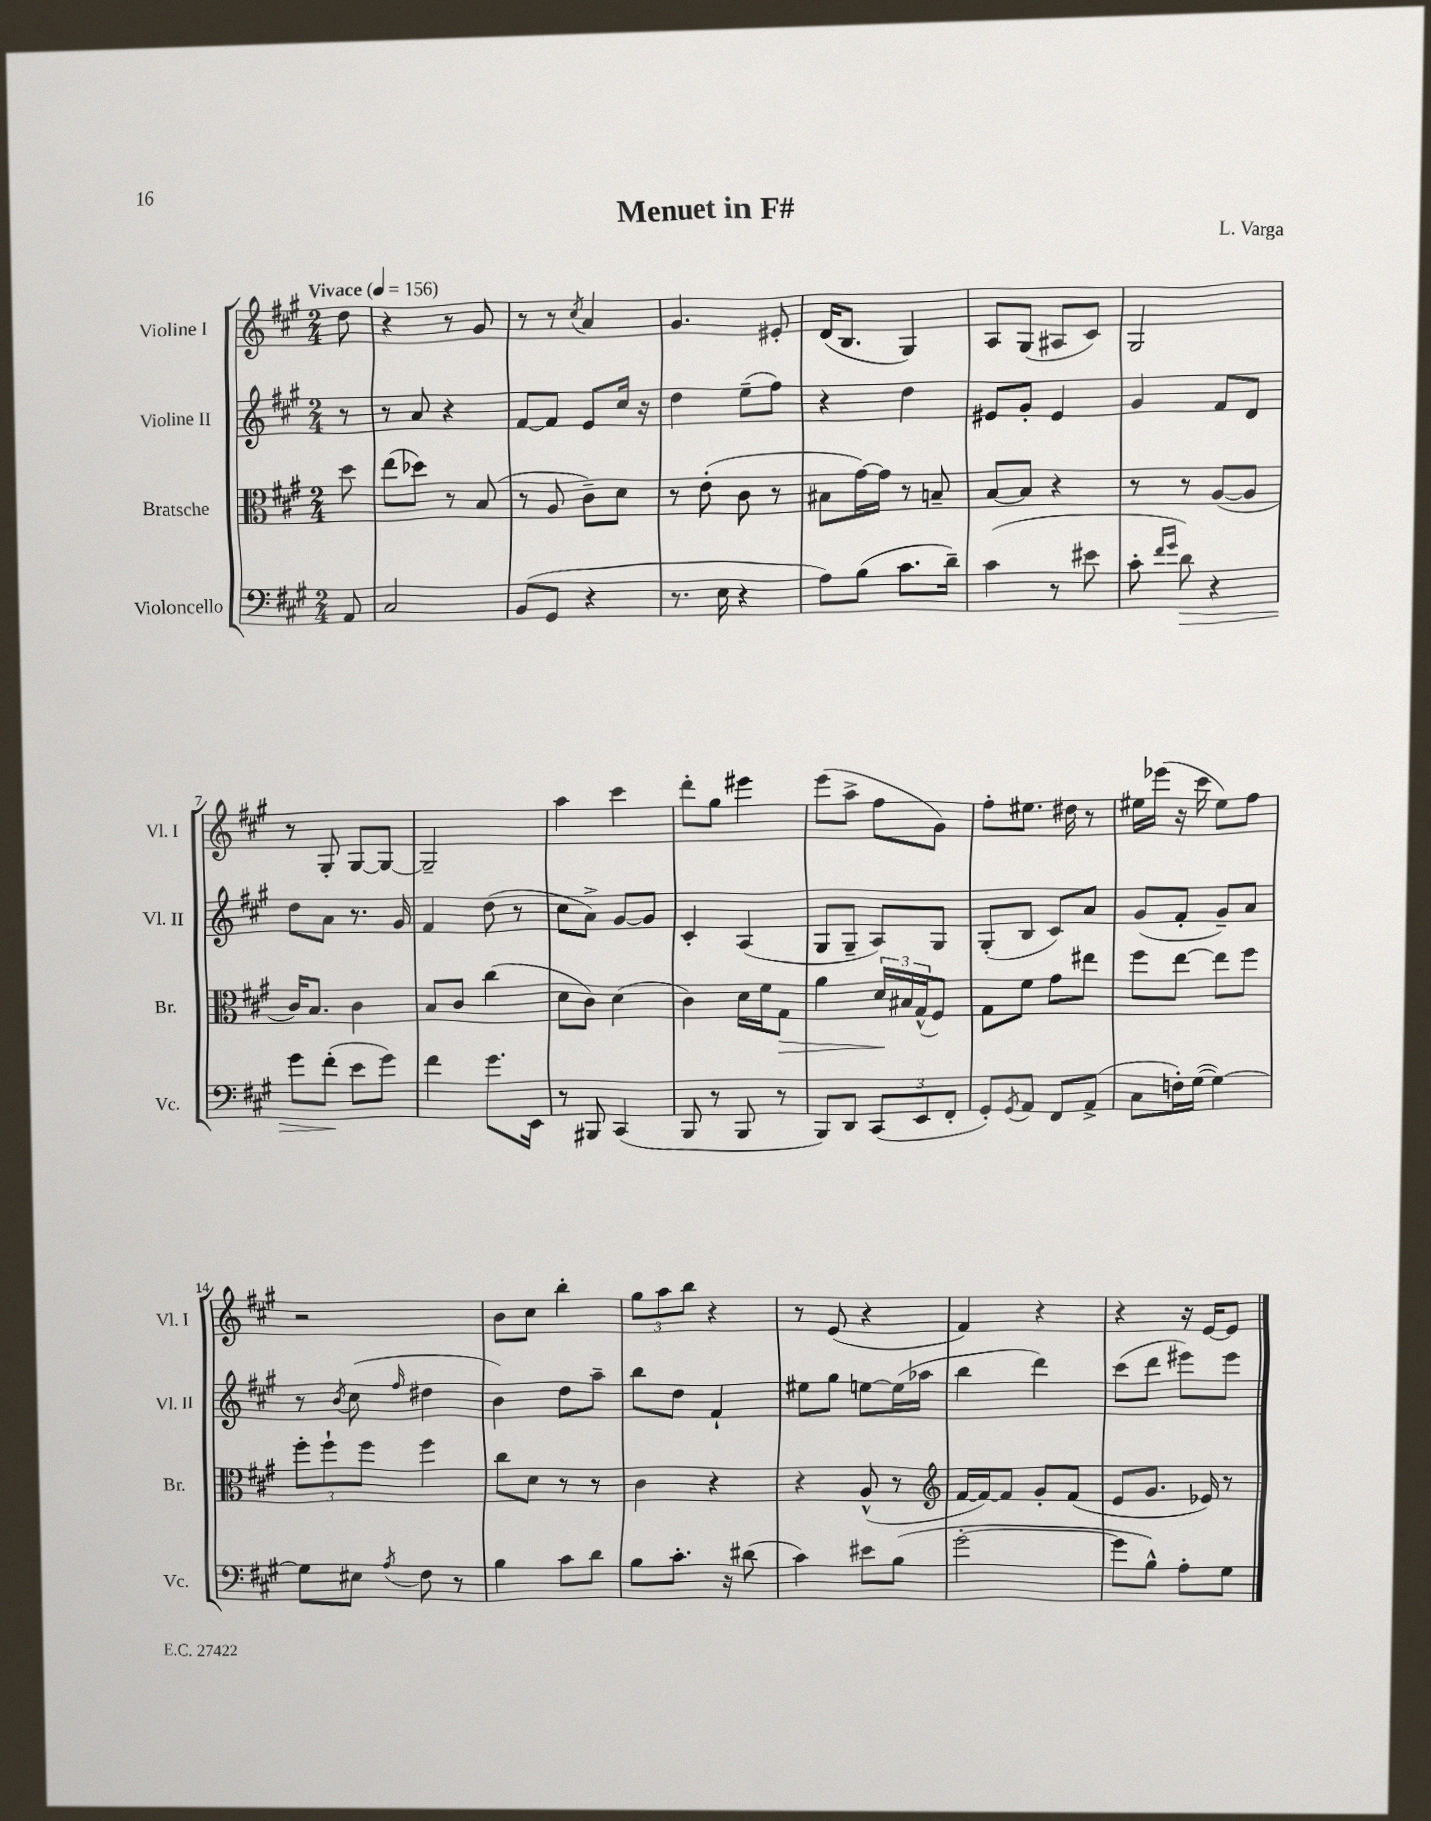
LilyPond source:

\header { title = "Menuet in F#" composer = "L. Varga" }
<<
\new StaffGroup <<
\new Staff = "s0" \with { instrumentName = "Violine I" shortInstrumentName = "Vl. I" } {
    \clef treble \key a \major \numericTimeSignature \time 2/4 \partial 8 \tempo "Vivace" 4 = 156
    d''8 |
    r4 r8 gis'8 |
    r8 r8 \acciaccatura { cis''8 } a'4 |
    gis'4. eis'8-. |
    d'16( b8. gis4) |
    a8 gis8( ais8 cis'8) |
    gis2 |
    r8 gis8-. gis8~ gis8~ |
    gis2-- |
    a''4 cis'''4 |
    d'''8-. gis''8 eis'''4 |
    e'''8( a''8-> fis''8 gis'8) |
    fis''8-. eis''8. dis''16 r8 |
    eis''16 ees'''16( r16 cis'''16 eis''8) fis''8 |
    r2 |
    b'8 cis''8 b''4-. |
    \tuplet 3/2 { gis''8 a''8 b''8 } r4 |
    r8 e'8( r4 |
    fis'4) r4 |
    r4 r16 e'16~ e'8 \bar "|." |
}
\new Staff = "s1" \with { instrumentName = "Violine II" shortInstrumentName = "Vl. II" } {
    \clef treble \key a \major \numericTimeSignature \time 2/4 \partial 8
    r8 |
    r8 a'8 r4 |
    fis'8~ fis'8 e'8 cis''16 r16 |
    d''4 e''8--( fis''8) |
    r4 d''4 |
    eis'8 gis'8-. eis'4 |
    gis'4 fis'8 d'8 |
    d''8 a'8 r8. gis'16 |
    fis'4 d''8( r8 |
    cis''8 a'8->) gis'8~ gis'8 |
    cis'4-. a4( |
    gis8 gis8-- a8) gis8 |
    gis8-.( b8 cis'8) a'8 |
    gis'8( fis'8-. gis'8--) a'8 |
    r8 \acciaccatura { b'8 } cis''8( \grace { fis''16 } dis''4 |
    b'4) d''8 a''8-- |
    b''8 d''8 fis'4-! |
    eis''8 gis''8 e''8~ e''16( aes''16 |
    b''4 d'''4) |
    cis'''8( d'''8 eis'''8) eis'''8 \bar "|." |
}
\new Staff = "s2" \with { instrumentName = "Bratsche" shortInstrumentName = "Br." } {
    \clef alto \key a \major \numericTimeSignature \time 2/4 \partial 8
    d''8 |
    e''8( des''8) r8 b8( |
    r8 a8 cis'8--) d'8 |
    r8 e'8-.( cis'8 r8 |
    bis8 gis'16~) gis'16 r8 b8-- |
    b8~ b8 r4 |
    r8 r8 a8~( a8 |
    cis'16) b8. cis'4 |
    b8 cis'8 cis''4( |
    d'8 cis'8) d'4( |
    cis'4) d'16 fis'16 gis8\> |
    a'4 \tuplet 3/2 { d'16\! bis16 gis16-^( } fis8) |
    gis8 fis'8 gis'8 eis''8 |
    fis''8 e''8~ e''8 fis''8 |
    \tuplet 3/2 { fis''8-. fis''8-! fis''8 } fis''4 |
    cis''8 d'8 r8 r8 |
    cis'4 r4 |
    r4 a8-^( r8 |
    \clef treble fis'16~ fis'16~) fis'8 gis'8-. fis'8( |
    e'8 gis'8. ees'16) r8 \bar "|." |
}
\new Staff = "s3" \with { instrumentName = "Violoncello" shortInstrumentName = "Vc." } {
    \clef bass \key a \major \numericTimeSignature \time 2/4 \partial 8
    a,8 |
    cis2 |
    b,8( gis,8 r4 |
    r8. e16 r4 |
    a8) b8( cis'8. d'16--) |
    cis'4( r8 eis'8 |
    cis'8-. \grace { fis'16 gis'16 } d'8\>) r4 |
    gis'8 fis'8-.\!( e'8 gis'8) |
    fis'4 gis'8. e,16 |
    r8 bis,,8 cis,4( |
    b,,8 r8 b,,8 r8 |
    b,,8) d,8 \tuplet 3/2 { cis,8( e,8 fis,8-. } |
    gis,8-.) \acciaccatura { gis,8 } a,8 fis,8 a,8->( |
    cis8 f16-.) gis16~( gis4~) |
    gis8 eis8 \acciaccatura { a8 } fis8 r8 |
    b4 cis'8 d'8 |
    b8 cis'8.-. r16 dis'8( |
    cis'4) eis'8 b8( |
    gis'2~-. |
    gis'8 b8-^) a8-. gis8 \bar "|." |
}
>>
>>
